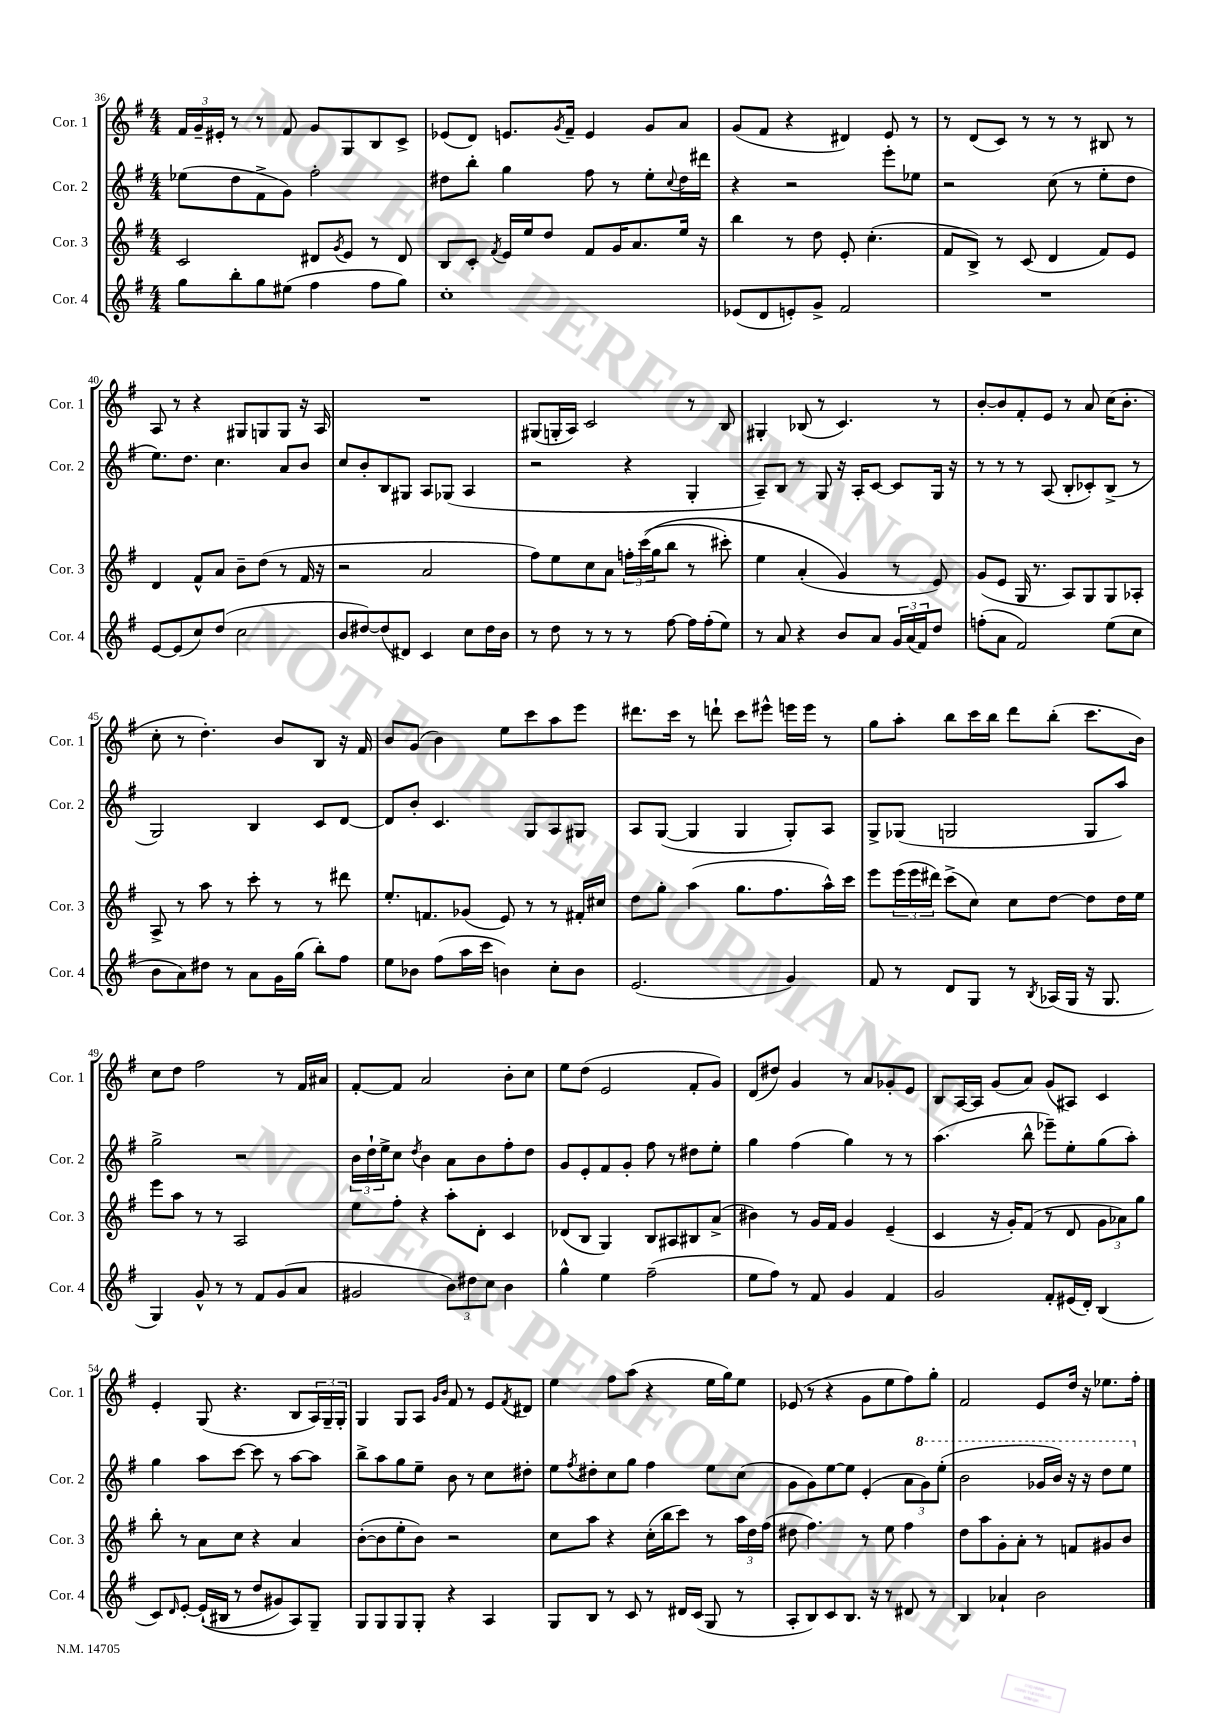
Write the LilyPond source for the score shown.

<<
\new StaffGroup <<
\new Staff = "s0" \with { instrumentName = "Cor. 1" shortInstrumentName = "Cor. 1" } {
    \clef treble \key g \major \numericTimeSignature \time 4/4
    \tuplet 3/2 { fis'16 g'16-- eis'16-. } r8 r8 fis'8 g'8 g8 b8 c'8-> |
    ees'8( d'8) e'8. \acciaccatura { g'8 } fis'16-- e'4 g'8 a'8 |
    g'8( fis'8 r4 dis'4) e'8 r8 |
    r8 d'8( c'8) r8 r8 r8 bis8 r8 |
    a8 r8 r4 gis8 g8 g8 r16 a16 |
    R1 |
    gis8( g16-. a16) c'2 r8 b8 |
    gis4-. bes8( r8 c'4.) r8 |
    b'8~-. b'8 fis'8-. e'8 r8 a'8 c''16( b'8.-. |
    c''8-. r8 d''4.-.) b'8 b8 r16 fis'16 |
    b'8 g'8( b'4) e''8 c'''8 a''8 e'''8 |
    dis'''8. c'''16 r8 d'''8-! c'''8 eis'''8-^ e'''16 e'''16 r8 |
    g''8 a''8-. b''8 c'''16 b''16 d'''8 b''8-.( c'''8. b'16) |
    c''8 d''8 fis''2 r8 fis'16 ais'16 |
    fis'8~-. fis'8 a'2 b'8-. c''8 |
    e''8 d''8( e'2 fis'8-. g'8) |
    d'8( dis''8) g'4 r8 a'8 ges'8-. e'8 |
    b8 a16~ a16 g'8( a'8) g'8( ais8) c'4 |
    e'4-. g8( r4. b8 \tuplet 3/2 { a16) g16-- g16-. } |
    g4 g8 a8 \grace { g'16 b'16 } fis'8 r8 e'8 \acciaccatura { fis'8 } dis'8 |
    e''4 fis''8 a''8( r4 e''16 g''16) e''8 |
    ees'8( r8 r4 g'8 e''8 fis''8) g''8-. |
    fis'2 e'8 d''16 r16 ees''8. fis''16-. \bar "|." |
}
\new Staff = "s1" \with { instrumentName = "Cor. 2" shortInstrumentName = "Cor. 2" } {
    \clef treble \key g \major \numericTimeSignature \time 4/4
    ees''8( d''8 fis'8-> g'8) fis''2-. |
    dis''8 b''8-. g''4 fis''8 r8 e''8-. \appoggiatura { c''8 } dis''16 dis'''16 |
    r4 r2 e'''8-. ees''8 |
    r2 c''8( r8 e''8-. d''8 |
    e''8.) d''8. c''4. a'8 b'8 |
    c''8 b'8-. b8 gis8 a8 ges8( a4 |
    r2 r4 g4-. |
    a8--) b8 r8 g8 r16 a16-. c'8~ c'8 g16 r16 |
    r8 r8 r8 a8( b8-. ces'8-.) b8->( r8 |
    g2) b4 c'8 d'8~ |
    d'8 b'8-. c'4. g8 a8 gis8 |
    a8 g8~( g4 g4 g8-.) a8 |
    g8-> ges8( g2 g8 a''8) |
    g''2-> r2 |
    \tuplet 3/2 { b'16 d''16-! e''16-> } c''8 \acciaccatura { d''8 } b'4 a'8 b'8 fis''8-. d''8 |
    g'8 e'8-. fis'8 g'8-. fis''8 r8 dis''8 e''8-. |
    g''4 fis''4( g''4) r8 r8 |
    a''4.( b''8-^ ees'''8--) e''8-. g''8( a''8-.) |
    g''4 a''8 c'''8~ c'''8 r8 a''8~ a''8 |
    b''8-> a''8 g''8 e''8-- b'8 r8 c''8 dis''8-. |
    e''8 \acciaccatura { fis''8 } dis''8-. c''8 g''8 fis''4 e''8 c''8( |
    g'8 g'8) e''8~ e''8 e'4-.( \tuplet 3/2 { a'8 \ottava #1 g''8) e'''8-.( } |
    b''2 ges''16 b''16) r16 r16 d'''8 e'''8 \ottava #0 \bar "|." |
}
\new Staff = "s2" \with { instrumentName = "Cor. 3" shortInstrumentName = "Cor. 3" } {
    \clef treble \key g \major \numericTimeSignature \time 4/4
    c'2 dis'8 \acciaccatura { g'8 } e'8 r8 dis'8 |
    b8 c'8-. \acciaccatura { fis'8 } e'16 e''16 d''8 fis'8 g'16 a'8. e''16 r16 |
    b''4 r8 d''8 e'8-. c''4.-.( |
    fis'8 b8->) r8 c'8( d'4 fis'8) e'8 |
    d'4 fis'8-^ a'8 b'8-- d''8( r8 fis'16 r16 |
    r2 a'2 |
    fis''8) e''8 c''8 a'8 \tuplet 3/2 { f''16-. c'''16(\( g''16 } b''8 r8 cis'''8-.) |
    e''4 a'4-.( g'4\) r8 e'8) |
    g'8( e'8 g16 r8. a8) g8 g8 aes8-. |
    a8-> r8 a''8 r8 c'''8-. r8 r8 dis'''8 |
    e''8.-. f'8. ges'8( e'8) r8 r8 fis'16-. cis''16 |
    d''8 g''8-. a''4( g''8. fis''8. a''16-^) c'''16 |
    e'''8 \tuplet 3/2 { e'''16( e'''16 dis'''16) } c'''8->( c''8) c''8 d''8~ d''8 d''16 e''16 |
    e'''8 a''8 r8 r8 a2 |
    e''8 fis''8-. r4 a''8-. d'8-. c'4 |
    des'8( b8 g4) b8 ais8 bis8 a'8->( |
    bis'4) r8 g'16 fis'16 g'4 e'4--( |
    c'4 r16 g'16-.) fis'8( r8 d'8 \tuplet 3/2 { g'8 aes'8) g''8 } |
    b''8-. r8 a'8 c''8 r4 a'4 |
    b'8~-.( b'8 e''8-. b'8) r2 |
    c''8 a''8 r4 c''16-.( b''16 c'''8) r8 \tuplet 3/2 { a''16 d''16 fis''16( } |
    dis''8 fis''4.) r8 e''8 fis''4 |
    d''8 a''8 g'8-. a'8-. r8 f'8 gis'8 b'8 \bar "|." |
}
\new Staff = "s3" \with { instrumentName = "Cor. 4" shortInstrumentName = "Cor. 4" } {
    \clef treble \key g \major \numericTimeSignature \time 4/4
    g''8 b''8-. g''8 eis''8( fis''4 fis''8 g''8) |
    c''1-. |
    ees'8( d'8 e'8-.) g'8-> fis'2 |
    R1 |
    e'8~ e'8( c''8) d''8( c''2 |
    b'8 dis''8~) dis''8( dis'8) c'4 c''8 dis''16 b'16 |
    r8 d''8 r8 r8 r8 fis''8~ fis''16 fis''16-.( e''8) |
    r8 a'8 r4 b'8 a'8 \tuplet 3/2 { g'16 a'16( fis'16) } d''8 |
    f''8-.( a'8 fis'2) e''8( c''8 |
    b'8 a'8) dis''8 r8 a'8 g'16 g''16( b''8-.) fis''8 |
    e''8 bes'8 fis''8( a''16 c'''16 b'4) c''8-. b'8 |
    e'2.( g'4) |
    fis'8 r8 d'8 g8 r8 \acciaccatura { b8 } aes16( g16 r16 g8. |
    g4) g'8-^ r8 r8 fis'8 g'8( a'8 |
    gis'2 \tuplet 3/2 { b'8) dis''8 c''8 } b'4 |
    g''4-^ e''4 fis''2--( |
    e''8 fis''8) r8 fis'8 g'4 fis'4 |
    g'2 fis'8-. eis'16( d'16-.) b4( |
    c'8) \grace { d'16 } e'8~-. e'16-!(\( bis16 r8 d''8 gis'8) a8\) g8-- |
    g8 g8 g8 g8-. r4 a4 |
    g8 b8 r8 c'8 r8 dis'16 c'16( g8 r8 |
    a8-. b8) c'8 b8. r16 r8 dis'8 r8 |
    b4 aes'4-! b'2 \bar "|." |
}
>>
>>
\layout { \context { \Score currentBarNumber = #36 } }
